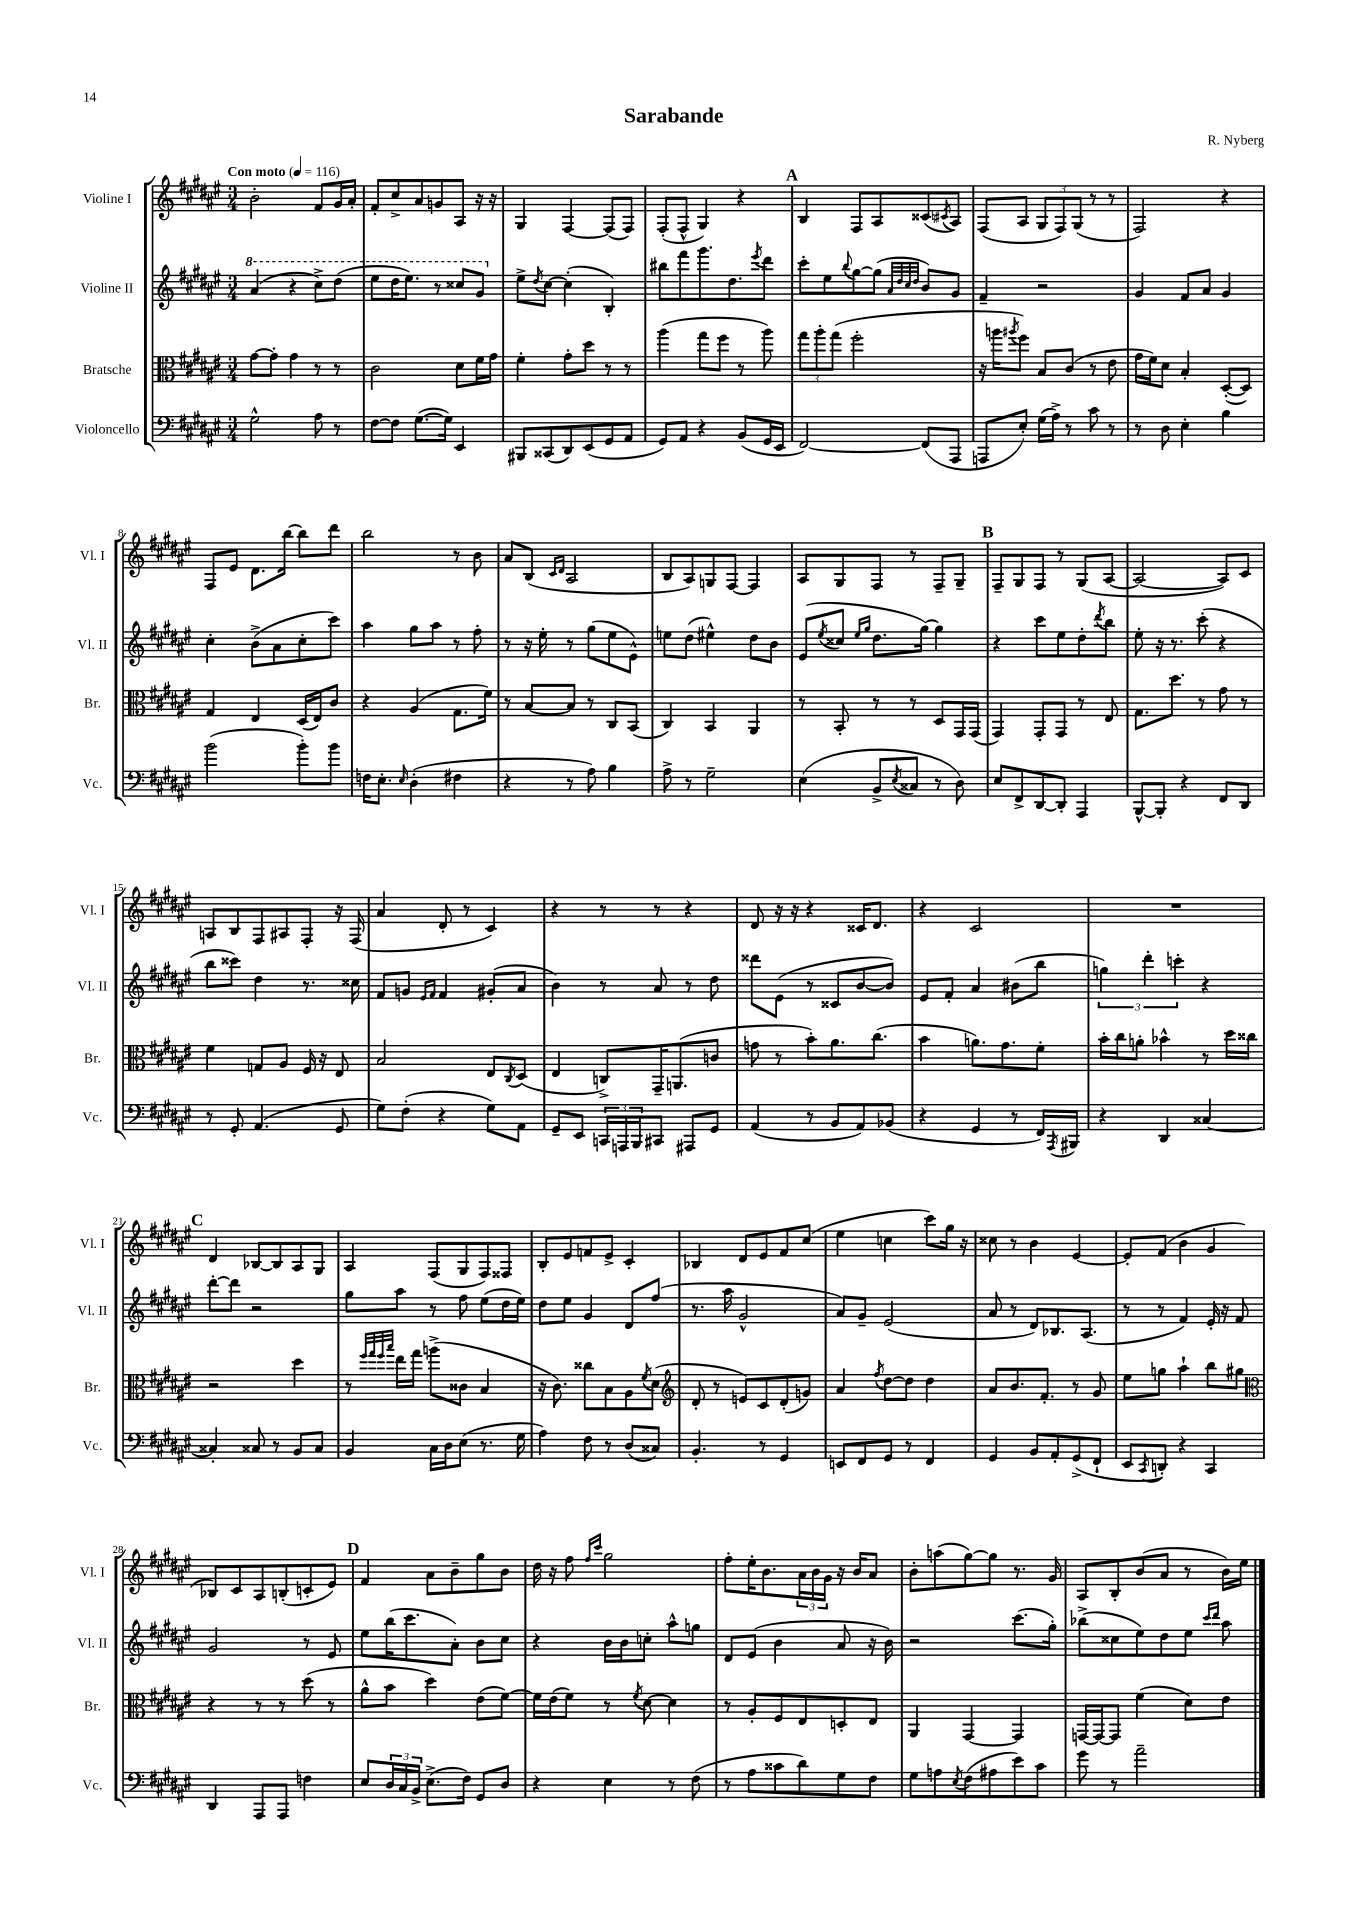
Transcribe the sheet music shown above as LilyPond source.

\header { title = "Sarabande" composer = "R. Nyberg" }
<<
\new StaffGroup <<
\new Staff = "s0" \with { instrumentName = "Violine I" shortInstrumentName = "Vl. I" } {
    \clef treble \key fis \major \numericTimeSignature \time 3/4 \tempo "Con moto" 4 = 116
    b'2-. fis'8 gis'16 ais'16-. |
    fis'8-. cis''8-> ais'8 g'8 ais8 r16 r16 |
    gis4 fis4~ fis8( fis8) |
    fis8-.( fis8-^ gis4) r4 |
    \mark \markup { \bold "A" } b4 fis8 ais8 cisis'8( \acciaccatura { cis'8 } ais8) |
    fis8( ais8 \tuplet 3/2 { gis8 fis8) gis8( } r8 r8 |
    fis2) r4 |
    fis8 eis'8 dis'8. b''16~ b''8 dis'''8 |
    b''2 r8 b'8 |
    ais'8 b8( \grace { cis'16 dis'16 } ais2 |
    b8 ais8) g8 fis8~ fis4 |
    ais8 gis8 fis8 r8 fis8-- gis8-- |
    \mark \markup { \bold "B" } fis8-- gis8 fis8 r8 gis8( ais8~ |
    ais2~ ais8) cis'8 |
    a8 b8 fis8 ais8 fis8-. r16 fis16( |
    ais'4 dis'8-. r8 cis'4) |
    r4 r8 r8 r4 |
    dis'8 r16 r16 r4 cisis'16 dis'8. |
    r4 cis'2 |
    R2. |
    \mark \markup { \bold "C" } dis'4 bes8~ bes8 ais8 gis8 |
    ais4 fis8( gis8 fis8) fisis8 |
    b8-. eis'8 f'8 eis'8-> cis'4-. |
    bes4 dis'8 eis'8 fis'8 cis''8( |
    eis''4 c''4 cis'''8) gis''16 r16 |
    cisis''8 r8 b'4 eis'4~ |
    eis'8-. fis'8( b'4 gis'4 |
    bes8) cis'8 ais8 b8-.( c'8-. eis'8) |
    \mark \markup { \bold "D" } fis'4 ais'8 b'8-- gis''8 b'8 |
    dis''16 r16 fis''8 \grace { fis''16 cis'''16 } gis''2 |
    fis''8-. eis''16-. b'8. \tuplet 3/2 { ais'16 b'16 gis'16 } r16 b'16 ais'8 |
    b'8-. a''8( gis''8~) gis''8 r8. gis'16 |
    ais8 b8-. b'8( ais'8 r8 b'16) eis''16 \bar "|." |
}
\new Staff = "s1" \with { instrumentName = "Violine II" shortInstrumentName = "Vl. II" } {
    \clef treble \key fis \major \numericTimeSignature \time 3/4
    \ottava #1 ais''4( r4 cis'''8->) dis'''8( |
    eis'''8 dis'''16 eis'''8.) r8 cisis'''8 gis''8 \ottava #0 |
    eis''8-> \acciaccatura { dis''8 } cis''8~ cis''4-.( b4-.) |
    bis''8 fis'''8 gis'''8. dis''8. \acciaccatura { eis'''8 } dis'''8 |
    \mark \markup { \bold "A" } cis'''8-. eis''8 \appoggiatura { b''8 } gis''8~ gis''8( \grace { ais'32 dis''32 cis''32 dis''32 } b'8) gis'8 |
    fis'4-- r2 |
    gis'4 fis'8 ais'8 gis'4 |
    cis''4-. b'8->( ais'8 cis''8-. cis'''8) |
    ais''4 gis''8 ais''8 r8 fis''8-. |
    r8 r16 eis''16-. r8 gis''8( eis''8 eis'8-^) |
    e''8 dis''8( eis''4-^) dis''8 b'8 |
    eis'8( \acciaccatura { eis''8 } cisis''8 \grace { eis''16 gis''16 } dis''8. gis''16~) gis''4 |
    \mark \markup { \bold "B" } r4 cis'''8 eis''8 dis''8-. \acciaccatura { dis'''8 } b''8 |
    eis''8-. r16 r8. cis'''8-.( r4 |
    b''8 cisis'''8) dis''4 r8. cisis''16 |
    fis'8 g'8 \grace { eis'16 fis'16 } fis'4 gis'8-.( ais'8 |
    b'4) r8 ais'8 r8 dis''8 |
    disis'''8 eis'8( r8 cisis'8 b'8~ b'8) |
    eis'8 fis'8-. ais'4 bis'8( b''8 |
    \tuplet 3/2 { g''4) dis'''4-. c'''4-. } r4 |
    \mark \markup { \bold "C" } dis'''8~-. dis'''8 r2 |
    gis''8 ais''8 r8 fis''8 eis''8( dis''16 eis''16) |
    dis''8 eis''8 gis'4 dis'8 fis''8( |
    r8. ais''16 gis'2-^ |
    ais'8) gis'8-- eis'2( |
    ais'8 r8 dis'8) bes8. ais8.( |
    r8 r8 fis'4) eis'16-. r16 fis'8 |
    gis'2 r8 eis'8 |
    \mark \markup { \bold "D" } eis''8 b''16( cis'''8. ais'8-.) b'8 cis''8 |
    r4 b'16 b'16 c''8-. ais''8-^ g''8 |
    dis'8 eis'8( b'4 ais'8 r16 b'16) |
    r2 cis'''8.( gis''16-.) |
    bes''8->( cisis''8 eis''8) dis''8 eis''8 \grace { cis'''16 dis'''16 } ais''8 \bar "|." |
}
\new Staff = "s2" \with { instrumentName = "Bratsche" shortInstrumentName = "Br." } {
    \clef alto \key fis \major \numericTimeSignature \time 3/4
    gis'8~ gis'8-. gis'4 r8 r8 |
    cis'2 dis'8 fis'16 gis'16 |
    fis'4-. gis'8-. dis''8 r8 r8 |
    ais''4( gis''8 fis''8 r8 ais''8) |
    \mark \markup { \bold "A" } \tuplet 3/2 { gis''8 ais''8-. gis''8( } fis''2-. |
    r16 a''16 \acciaccatura { ais''8 } fis''8) b8 cis'8( r8 eis'8 |
    gis'16 fis'16) dis'8 b4-. dis8~-.( dis8) |
    gis4 eis4 dis16( eis16) cis'8 |
    r4 ais4( gis8. fis'16) |
    r8 b8~ b8 r8 cis8 b,8( |
    cis4) b,4 ais,4 |
    r8 b,8-. r8 r8 dis8 gis,16 gis,16( |
    \mark \markup { \bold "B" } gis,4) gis,8-. gis,8 r8 eis8 |
    gis8. dis''8. r8 gis'8 r8 |
    fis'4 g8 ais8 fis16 r16 eis8 |
    b2 eis8 \acciaccatura { cis8 } dis8( |
    eis4 c8->) gis,16-- a,8.( c'8 |
    g'8 r8 b'8-.) ais'8. cis''8.( |
    b'4 a'8.) gis'8. fis'8-. |
    b'16-. cis''16 a'8-. bes'4-^ r8 dis''16 cisis''16 |
    \mark \markup { \bold "C" } r2 dis''4 |
    r8 \grace { fis''32 gis''32 fis''32 b''32 } eis''16 gis''16 a''8->( cisis'8 b4 |
    r16 cis'8.) cisis''8 b8 ais8 \acciaccatura { fis'8 } dis'8( |
    \clef treble dis'8-. r8 e'8) cis'8 dis'8-.( g'8) |
    ais'4 \acciaccatura { fis''8 } dis''8~ dis''8 dis''4 |
    ais'8 b'8. fis'8.-. r8 gis'8 |
    eis''8 g''8 ais''4-! b''8 gis''8 |
    \clef alto r4 r8 r8 dis''8( r8 |
    \mark \markup { \bold "D" } ais'8-^ b'8 dis''4) eis'8( fis'8~) |
    fis'16 eis'16( fis'8) r8 \acciaccatura { fis'8 } dis'8~ dis'4 |
    r8 ais8-. fis8 eis8 d8-. eis8 |
    ais,4 gis,4~ gis,4 |
    g,16~ g,16~ g,8 fis'4( dis'8) eis'8 \bar "|." |
}
\new Staff = "s3" \with { instrumentName = "Violoncello" shortInstrumentName = "Vc." } {
    \clef bass \key fis \major \numericTimeSignature \time 3/4
    gis2-^ ais8 r8 |
    fis8~ fis8 gis8.~( gis16) eis,4 |
    bis,,8 cisis,8( dis,8) eis,8( gis,8 ais,8 |
    gis,8) ais,8 r4 b,8( gis,16 eis,16 |
    \mark \markup { \bold "A" } fis,2~) fis,8( ais,,8 |
    a,,8 eis8-.) gis16( ais16->) r8 cis'8 r8 |
    r8 dis8 eis4-. b4 |
    b'2( b'8-.) b'8 |
    f16 eis8.-. \grace { eis16 } dis4-.( fis4 |
    r4 r8 ais8) b4 |
    ais8-> r8 gis2-- |
    eis4( b,8-> \acciaccatura { eis8 } cisis8 r8 dis8) |
    \mark \markup { \bold "B" } eis8 fis,8-> dis,8~ dis,8-. ais,,4 |
    b,,8~-^ b,,8-. r4 fis,8 dis,8 |
    r8 gis,8-. ais,4.( gis,8 |
    gis8) fis8-.( r4 gis8) ais,8 |
    gis,8-- eis,8 \tuplet 3/2 { c,16 a,,16 b,,16 } cis,8 ais,,8 gis,8 |
    ais,4( r8 b,8 ais,8) bes,8( |
    r4 gis,4 r8 fis,16) \acciaccatura { ais,,8 } bis,,16 |
    r4 dis,4 cisis4~ |
    \mark \markup { \bold "C" } cisis4-. cisis8 r8 b,8 cisis8 |
    b,4 cis16 dis16 eis8( r8. gis16 |
    ais4) fis8 r8 dis8( cisis8) |
    b,4.-. r8 gis,4 |
    e,8 fis,8 gis,8 r8 fis,4 |
    gis,4 b,8 ais,8-. gis,8->( fis,8-! |
    eis,8 \acciaccatura { cis,8 } d,8-.) r4 cis,4 |
    dis,4 ais,,8 ais,,8 f4 |
    \mark \markup { \bold "D" } eis8 \tuplet 3/2 { dis16 cis16 b,16-> } eis8.->( fis16) gis,8 dis8 |
    r4 eis4 r8 fis8( |
    r8 ais8 cisis'8 dis'8) gis8 fis8 |
    gis8 a8 \acciaccatura { eis8 } fis8( ais8 eis'8) cis'8 |
    gis'8 r8 ais'2-- \bar "|." |
}
>>
>>
